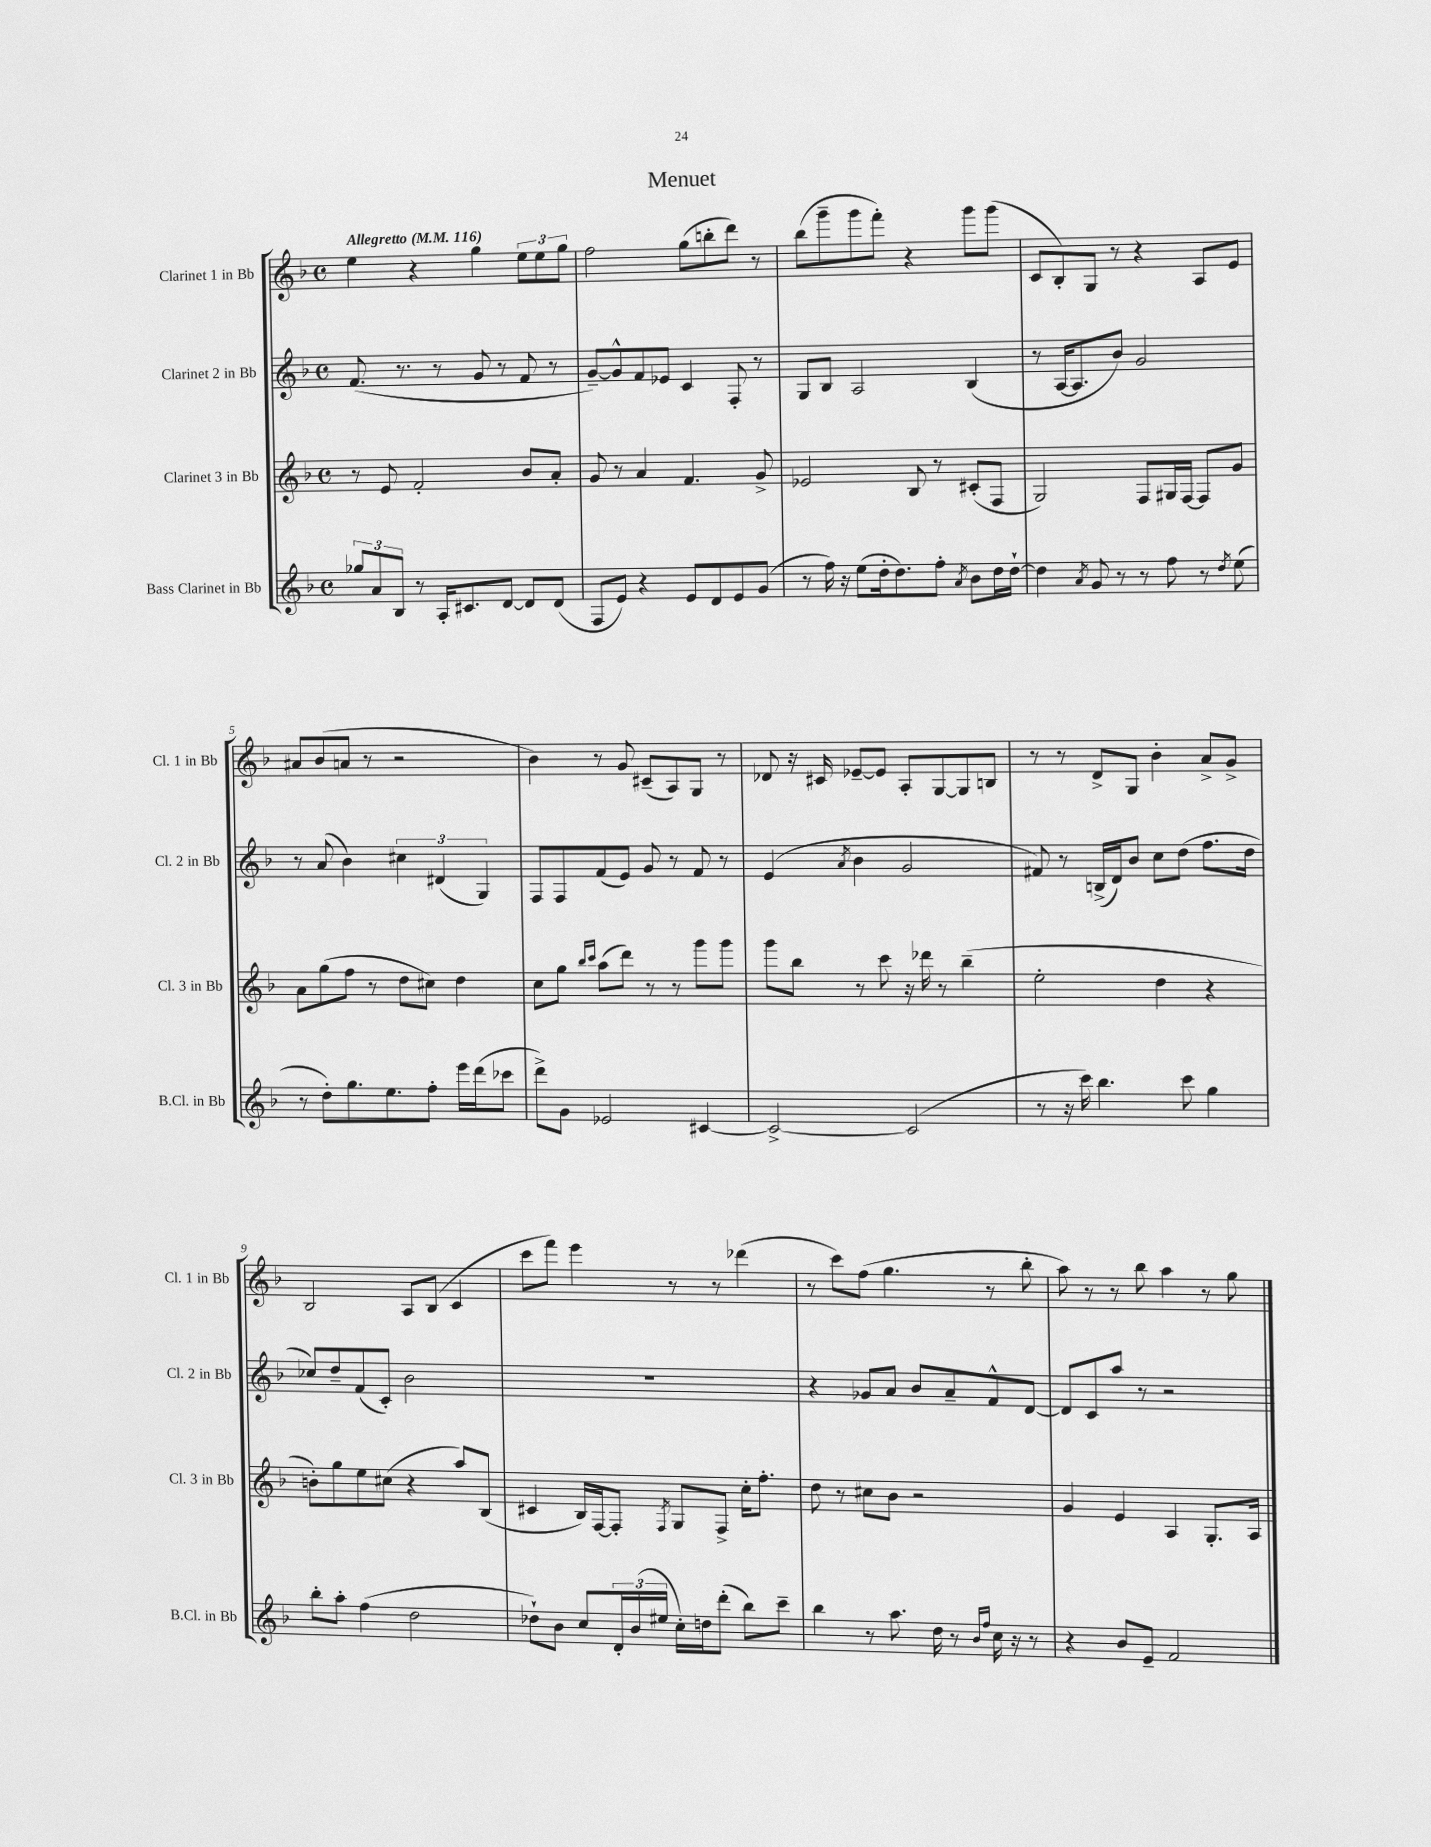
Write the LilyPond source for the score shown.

\header { title = "Menuet" }
<<
\new StaffGroup <<
\new Staff = "s0" \with { instrumentName = "Clarinet 1 in Bb" shortInstrumentName = "Cl. 1 in Bb" } {
    \clef treble \key f \major \defaultTimeSignature \time 4/4 \tempo "Allegretto" 4 = 116
    e''4 r4 g''4 \tuplet 3/2 { e''8 e''8 g''8 } |
    f''2 g''8( b''8-. d'''8) r8 |
    bes''8( g'''8-- g'''8 f'''8-.) r4 g'''8 g'''8( |
    c'8 bes8-.) g8 r8 r4 a8 e'8 |
    ais'8 bes'8( a'8 r8 r2 |
    bes'4) r8 g'8 cis'8--( a8) g8 r8 |
    des'8 r16 cis'16 ees'8~-- ees'8 a8-. g8~ g8 b8 |
    r8 r8 d'8-> g8 bes'4-. a'8-> g'8-> |
    bes2 a8 bes8( c'4 |
    c'''8 f'''8) e'''4 r8 r8 des'''4( |
    r8 c'''8) f''8( g''4. r8 bes''8-. |
    a''8) r8 r8 bes''8 a''4 r8 g''8 \bar "|." |
}
\new Staff = "s1" \with { instrumentName = "Clarinet 2 in Bb" shortInstrumentName = "Cl. 2 in Bb" } {
    \clef treble \key f \major \defaultTimeSignature \time 4/4
    f'8.( r8. r8 g'8 r8 f'8 r8 |
    g'8~--) g'8-^ f'8 ees'8 c'4 f8-. r8 |
    g8 bes8 a2 bes4( |
    r8 a16~ a8. bes'8) g'2 |
    r8 a'8( bes'4) \tuplet 3/2 { cis''4 dis'4( g4) } |
    f8 f8 f'8( e'8) g'8 r8 f'8 r8 |
    e'4( \acciaccatura { a'8 } bes'4 g'2 |
    fis'8) r8 b16->( d'16) bes'8 c''8 d''8( f''8. d''16 |
    ces''8) d''8-- f'8( c'8-.) bes'2 |
    R1 |
    r4 ges'8 a'8 bes'8 a'8-- f'8-^ d'8~ |
    d'8 c'8 a''8 r8 r2 \bar "|." |
}
\new Staff = "s2" \with { instrumentName = "Clarinet 3 in Bb" shortInstrumentName = "Cl. 3 in Bb" } {
    \clef treble \key f \major \defaultTimeSignature \time 4/4
    r8 e'8 f'2-. bes'8 a'8-. |
    g'8 r8 a'4 f'4. g'8-> |
    ees'2 bes8 r8 cis'8-.( f8 |
    g2) f8 gis16 f16~ f8 g'8 |
    a'8 g''8( f''8 r8 d''8 cis''8) d''4 |
    c''8 g''8 \grace { bes''16 c'''16 } a''8( d'''8) r8 r8 g'''8 g'''8 |
    g'''8 bes''8 r8 c'''8 r16 des'''16 r8 bes''4--( |
    e''2-. d''4 r4 |
    b'8-.) g''8 e''8 cis''8( r4 a''8) bes8( |
    cis'4 bes16) f16~ f8-. \acciaccatura { f8 } g8 f8-> c''16-. f''8.-. |
    d''8 r8 cis''8 bes'8 r2 |
    g'4 e'4 a4 g8.-. a16 \bar "|." |
}
\new Staff = "s3" \with { instrumentName = "Bass Clarinet in Bb" shortInstrumentName = "B.Cl. in Bb" } {
    \clef treble \key f \major \defaultTimeSignature \time 4/4
    \tuplet 3/2 { ges''8 a'8 bes8 } r8 a16-. cis'8. d'8~ d'8 d'8( |
    f8 e'8) r4 e'8 d'8 e'8 g'8( |
    r8 f''16) r16 e''8( d''16-. d''8.) f''8-. \acciaccatura { a'8 } bes'8 d''16 d''16~-! |
    d''4 \acciaccatura { a'8 } g'8 r8 r8 f''8 r8 \acciaccatura { d''8 } e''8( |
    r8 d''8-.) g''8. e''8. f''8-. e'''16 d'''16( ces'''8 |
    d'''8->) g'8 ees'2 cis'4~ |
    cis'2~-> cis'2( |
    r8 r16 c'''16) bes''4. c'''8 g''4 |
    bes''8-. a''8-. f''4( d''2 |
    des''8-!) bes'8 c''8 \tuplet 3/2 { d'16-. bes'16( eis''16 } c''16-.) d''16 d'''8-.( bes''8) c'''8-- |
    bes''4 r8 a''8. d''16 r8 \grace { bes'16 f''16 } c''16 r16 r8 |
    r4 bes'8 e'8-- f'2 \bar "|." |
}
>>
>>
